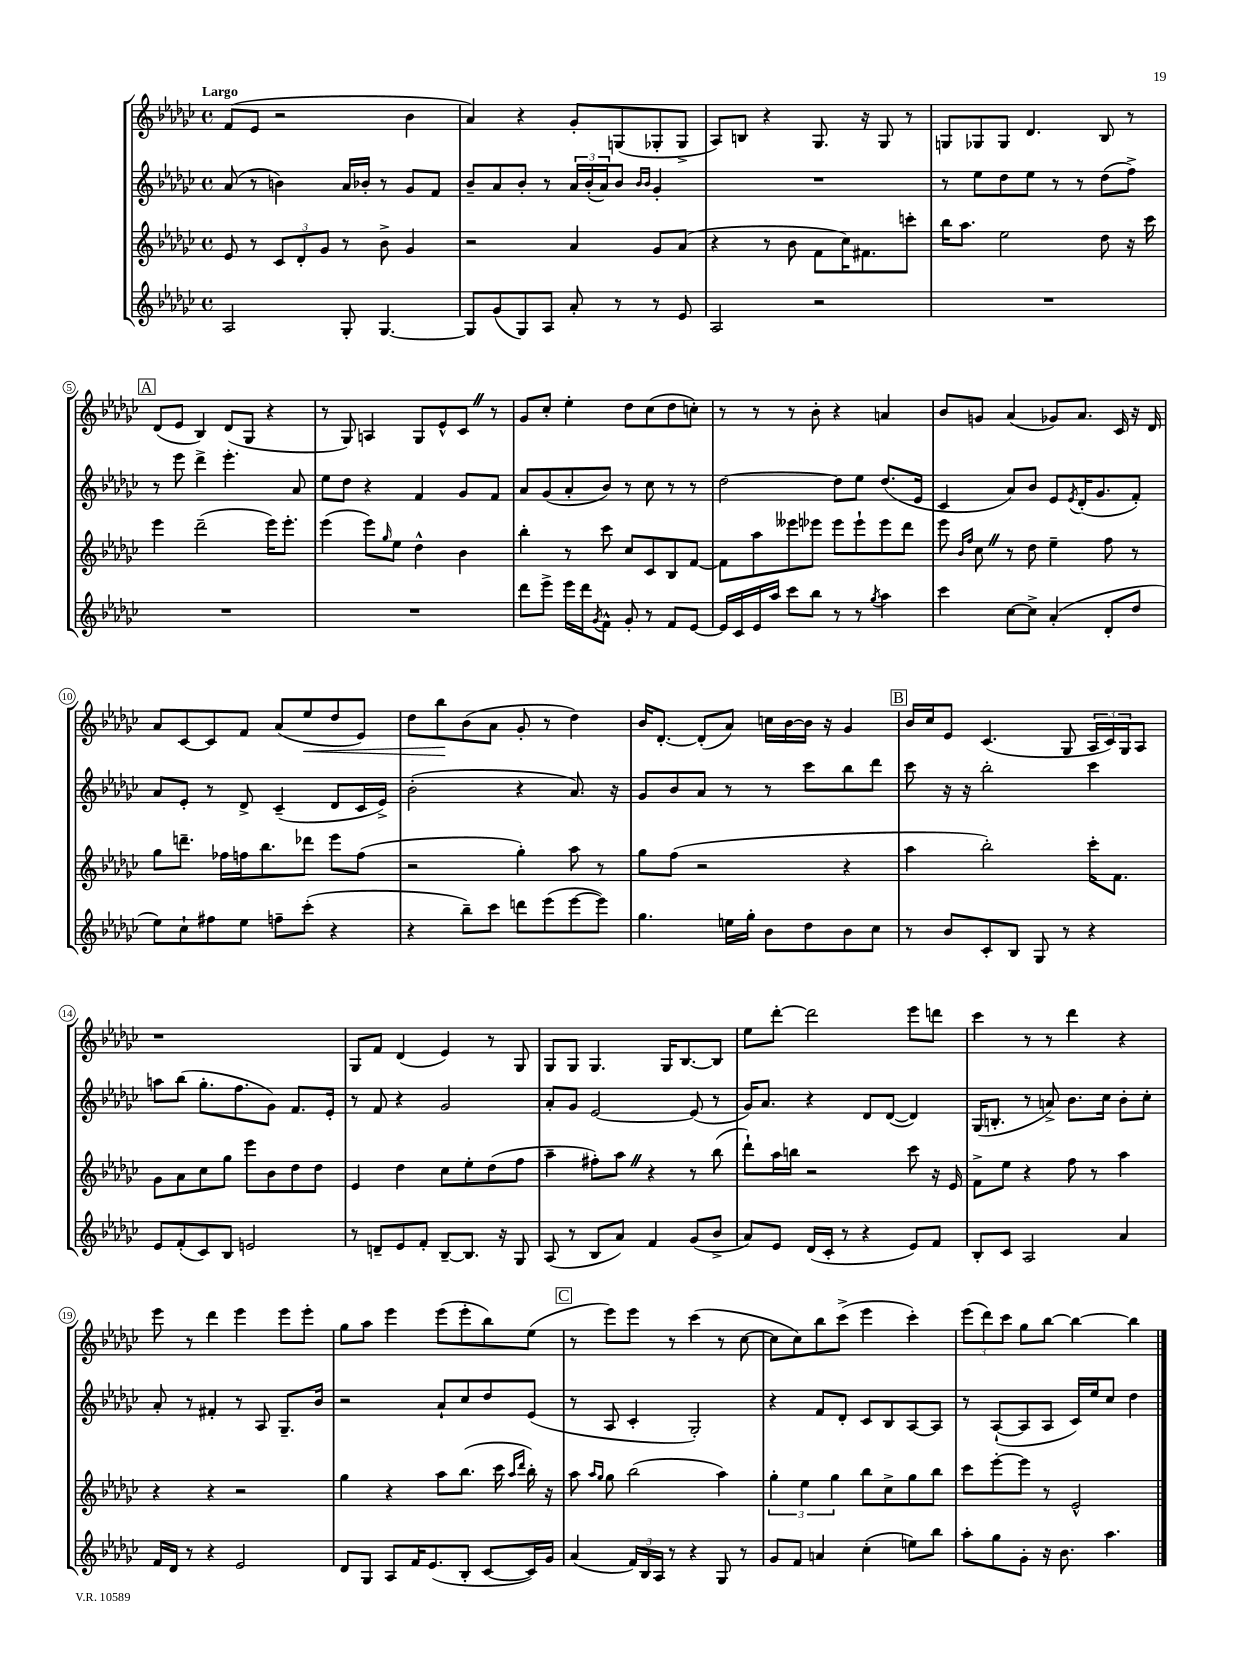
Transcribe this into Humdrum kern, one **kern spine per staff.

**kern	**kern	**kern	**kern	**dynam
*part4	*part3	*part2	*part1	*part1
*staff4	*staff3	*staff2	*staff1	*staff1
*clefG2	*clefG2	*clefG2	*clefG2	*
*k[b-e-a-d-g-c-]	*k[b-e-a-d-g-c-]	*k[b-e-a-d-g-c-]	*k[b-e-a-d-g-c-]	*
*M4/4	*M4/4	*M4/4	*M4/4	*
*met(c)	*met(c)	*met(c)	*met(c)	*
=1	=1	=1	=1	=1
!	!	!	!LO:TX:a:B:t=Largo	!
2A-/	8e-/	(8a-/	(8f/L	.
.	8r	8r	8e-/J	.
.	12c-/L	4bn\)	2r	.
.	12d-'/	.	.	.
.	12g-/J	.	.	.
8G-'/	8r	16a-/LL	.	.
.	.	16b-X'/JJ	.	.
[4.G-/	8b-^\	8r	.	.
.	4g-/	8g-/L	4b-\	.
.	.	8f/J	.	.
=2	=2	=2	=2	=2
8G-/L]	2r	8b-~/L	4a-/)	.
(8g-/	.	8a-/	.	.
8G-/)	.	8b-'/J	4r	.
8A-/J	.	8r	.	.
8a-'/	4a-/	24a-/LL	8g-'/L	.
.	.	(24b-'/	.	.
.	.	24a-/J)	.	.
8r	.	8b-/J	(8Gn/	.
.	.	16qqb-/LL	.	.
.	.	16qqb-/JJ	.	.
8r	8g-/L	4g-'/	8G-X'/	.
8e-/	(8a-/J	.	8G-^/J	.
=3	=3	=3	=3	=3
2A-/	4r	1r	8A-/L)	.
.	.	.	8Bn/J	.
.	8r	.	4r	.
.	8b-\	.	.	.
2r	8f\L	.	8.G-/	.
.	16cc-\K)	.	.	.
.	8.f#X\	.	16r	.
.	.	.	8G-/	.
.	8cccn'\J	.	8r	.
=4	=4	=4	=4	=4
1r	16bb-\KL	8r	8Gn/L	.
.	8.aa-\J	.	.	.
.	.	8ee-\L	8G-X/	.
.	2ee-\	8dd-\	8G-/J	.
.	.	8ee-\J	4.d-/	.
.	.	8r	.	.
.	.	8r	.	.
.	8dd-\	(8dd-\L	8B-/	.
.	16r	8ff^\J)	8r	.
.	16ccc-\	.	.	.
!!LO:LB:g=z
!!LO:REH:place=s1:t=A
=5	=5	=5	=5	=5
1r	4eee-\	8r	(8d-/L	.
.	.	8eee-\	8e-/J	.
.	(2ddd-~\	4ddd-^\	4B-/)	.
.	.	4.eee-'\	(8d-/L	.
.	.	.	8G-/J	.
.	16eee-\KL)	.	4r	.
.	8.eee-'\J	.	.	.
.	.	8a-/	.	.
=6	=6	=6	=6	=6
1r	(4eee-\	8ee-\L	8r	.
.	.	8dd-\J	8G-/)	.
.	8eee-\L)	4r	4An/	.
.	16qqgg-/	.	.	.
.	8ee-\J	.	.	.
.	4dd-^^\	4f/	8G-/L	.
.	.	.	8e-^^/	.
.	4b-\	8g-/L	8c-Z/J	.
.	.	8f/J	8r	.
=7	=7	=7	=7	=7
8ddd-\L	4bb-'\	8a-/L	8g-/L	.
8eee-^\J	.	(8g-/	8cc-'/J	.
16eee-\LL	8r	8a-'/	4ee-'\	.
16ddd-\J	.	.	.	.
8qg-/	.	.	.	.
8f^^\J	8ccc-\	8b-/J)	.	.
8g-'/	8cc-/L	8r	8dd-\L	.
8r	8c-/	8cc-\	(8cc-\	.
8f/L	8B-/	8r	8dd-\	.
[8e-/J	[8f/J	8r	8ccn'\J)	.
=8	=8	=8	=8	=8
16e-/LL]	8f\L]	[2dd-\	8r	.
16c-/	.	.	.	.
16e-/	8aa-\	.	8r	.
16aa-/JJ	.	.	.	.
8ccc-\L	8eee--X\	.	8r	.
8bb-\J	8eee-X\J	.	8b-'\	.
8r	8eee-\L	8dd-\L]	4r	.
8r	8eee-`\	8ee-\J	.	.
8qgg-/	.	.	.	.
4aa-\	8eee-\	(8.dd-/L	4an/	.
.	8ddd-\J	.	.	.
.	.	16e-/Jk	.	.
=9	=9	=9	=9	=9
4ccc-\	8eee-\	4c-/	8b-/L	.
.	16qqb-/LL	.	.	.
.	16qqff/JJ	.	.	.
.	8cc-Z\	.	8gn/J	.
[8cc-\L	8r	8a-/L)	(4a-/	.
8cc-^\J]	8dd-\	8b-/J	.	.
(4a-'/	4ee-~\	8e-/L	8g-X/L)	.
.	.	8qe-/	.	.
.	.	(16d-'/K	8.a-/J	.
.	.	8.g-/	.	.
8d-'/L	8ff\	.	.	.
.	.	.	16c-/	.
8dd-/J	8r	8f'/J)	16r	.
.	.	.	16d-/	.
!!LO:LB:g=z
=10	=10	=10	=10	=10
8ee-\L)	8gg-\L	8a-/L	8a-/L	.
8cc-`\	8.dddn~\J	8e-'/J	[8c-/	.
8ff#X\	.	8r	8c-/]	.
.	16ff-X\LL	.	.	.
8ee-\J	16ffn\J	8d-^/	8f/J	.
.	8.bb-\	.	.	.
8ffn~\L	.	(4c-~/	(8a-/L	.
!	!	!	!	!LO:HP:b
(8ccc-'\J	8ddd-X\J	.	8ee-/	<
4r	8eee-\L	8d-/L	8dd-/	.
.	(8ff\J	16c-/L	8e-/J)	.
.	.	16e-^/JJ)	.	.
=11	=11	=11	=11	=11
4r	2r	(2b-'\	8dd-\L	.
.	.	.	8bb-\	.
8bb-~\L)	.	.	(8b-\	[
8ccc-\J	.	.	8a-\J	.
8dddn\L	4gg-'\)	4r	8g-'/	.
(8eee-\	.	.	8r	.
[8eee-\	8aa-\	8.a-/)	4dd-\)	.
8eee-\J])	8r	.	.	.
.	.	16r	.	.
=12	=12	=12	=12	=12
4.gg-\	8gg-\L	8g-/L	16b-/KL	.
.	.	.	[8.d-'/J	.
.	(8ff\J	8b-/	.	.
.	2r	8a-/J	(8d-'/L]	.
16een\LL	.	8r	8a-/J)	.
16gg-'\JJ	.	.	.	.
8b-\L	.	8r	16ccn\LL	.
.	.	.	[16b-\	.
8dd-\	.	8ccc-\L	16b-\JJ]	.
.	.	.	16r	.
8b-\	4r	8bb-\	4g-/	.
8cc-\J	.	8ddd-\J	.	.
!!LO:REH:place=s1:t=B
=13	=13	=13	=13	=13
8r	4aa-\	8ccc-\	16b-/LL	.
.	.	.	16cc-/J	.
8b-/L	.	16r	8e-/J	.
.	.	16r	.	.
8c-'/	2bb-'\)	2bb-'\	(4.c-/	.
8B-/J	.	.	.	.
8G-/	.	.	.	.
8r	.	.	8G-/	.
4r	16ccc-'\KL	4ccc-\	24A-/LL	.
.	.	.	24c-/)	.
.	8.f\J	.	.	.
.	.	.	24G-/J	.
.	.	.	8A-/J	.
!!LO:LB:g=z
=14	=14	=14	=14	=14
8e-/L	8g-\L	8aan\L	1r	.
(8f'/	8a-\	(8bb-\J	.	.
8c-/)	8cc-\	8.gg-'\L	.	.
8B-/J	8gg-\J	.	.	.
.	.	8.ff\	.	.
2en/	8eee-\L	.	.	.
.	8b-\	8g-\J)	.	.
.	8dd-\	8.f/L	.	.
.	8dd-\J	.	.	.
.	.	16e-'/Jk	.	.
=15	=15	=15	=15	=15
8r	4e-/	8r	8G-/L	.
8dn~/L	.	8f/	8f/J	.
8e-/	4dd-\	4r	(4d-/	.
8f'/J	.	.	.	.
[8B-~/L	8cc-\L	2g-/	4e-/)	.
8.B-/J]	8ee-'\	.	.	.
.	(8dd-\	.	8r	.
16r	.	.	.	.
8G-/	8ff\J	.	8G-/	.
=16	=16	=16	=16	=16
(8A-/	4aa-~\	8a-'/L	8G-/L	.
8r	.	8g-/J	8G-/J	.
8B-/L	8ff#X'\L)	[2e-/	4.G-/	.
8a-/J)	8aa-Z\J	.	.	.
4f/	4r	.	.	.
.	.	.	16G-/KL	.
.	.	.	[8.B-/	.
(8g-/L	8r	(8e-/]	.	.
8b-^/J	(8bb-\	8r	8B-/J]	.
=17	=17	=17	=17	=17
8a-/L)	8ddd-`\L)	16g-/KL)	8ee-\L	.
.	.	8.a-/J	.	.
8e-/J	16aa-\L	.	[8ddd-'\J	.
.	16bbn\JJ	.	.	.
(16d-/LL	2r	4r	2ddd-\]	.
16c-'/JJ	.	.	.	.
8r	.	.	.	.
4r	.	8d-/L	.	.
.	.	([8d-/J	.	.
8e-/L)	8ccc-\	4d-/])	8eee-\L	.
8f/J	16r	.	8dddn\J	.
.	16e-/	.	.	.
=18	=18	=18	=18	=18
8B-'/L	8f^\L	(16G-/KL	4ccc-\	.
.	.	8.Bn'/J	.	.
8c-/J	8ee-\J	.	.	.
2A-/	4r	8r	8r	.
.	.	8an^/)	8r	.
.	8ff\	8.b-\L	4ddd-\	.
.	8r	.	.	.
.	.	16cc-\Jk	.	.
4a-/	4aa-\	8b-'\L	4r	.
.	.	8cc-'\J	.	.
!!LO:LB:g=z
=19	=19	=19	=19	=19
16f/LL	4r	8a-'/	8eee-\	.
16d-/JJ	.	.	.	.
8r	.	8r	8r	.
4r	4r	4f#X'/	4ddd-\	.
2e-/	2r	8r	4eee-\	.
.	.	8A-/	.	.
.	.	8.G-~/L	8eee-\L	.
.	.	.	8eee-'\J	.
.	.	16b-/Jk	.	.
=20	=20	=20	=20	=20
8d-/L	4gg-\	2r	8gg-\L	.
8G-/J	.	.	8aa-\J	.
8A-/L	4r	.	4eee-\	.
16f/K	.	.	.	.
(8.e-/	.	.	.	.
.	8aa-\L	8a-`/L	(8eee-\L	.
8B-'/J	(8.bb-\J	8cc-/	8eee-'\	.
[8c-/L	.	8dd-/	8bb-\)	.
.	16ccc-\	.	.	.
.	16qqaa-/LL	.	.	.
.	16qqddd-/JJ	.	.	.
16c-/L])	16bb-'\)	(8e-/J	(8ee-\J	.
16g-/JJ	16r	.	.	.
!!LO:REH:place=s1:t=C
=21	=21	=21	=21	=21
(4a-/	8aa-\	8r	8r	.
.	16qqaa-/LL	.	.	.
.	16qqgg-/JJ	.	.	.
.	8gg-\	8A-/	8eee-\L)	.
24f/LL)	(2bb-\	4c-'/	8eee-\J	.
24B-/	.	.	.	.
24A-/JJ	.	.	.	.
8r	.	.	8r	.
4r	.	2G-'/)	(4ccc-\	.
8G-/	4aa-\)	.	8r	.
8r	.	.	[8cc-\	.
=22	=22	=22	=22	=22
8g-/L	6gg-'\	4r	8cc-\L]	.
8f/J	.	.	8cc-\)	.
.	6ee-\	.	.	.
4an/	.	8f/L	8bb-\	.
.	6gg-\	.	.	.
.	.	8d-'/J	(8ccc-^\J	.
(4cc-'\	8bb-\L	8c-/L	4eee-\	.
.	8cc-^\	8B-/	.	.
8een\L)	8gg-\	[8A-/	4ccc-'\)	.
8bb-\J	8bb-\J	8A-/J]	.	.
=23	=23	=23	=23	=23
8aa-'\L	8ccc-\L	8r	(12eee-\L	.
.	.	.	12ddd-\)	.
8gg-\	[8eee-'\	([8A-`/L	.	.
.	.	.	12ccc-\J	.
8g-'\J	8eee-\J]	8A-/]	8gg-\L	.
16r	8r	8A-/J	[8bb-\J	.
8.b-\	.	.	.	.
.	2e-^^/	16c-/LL)	4bb-\_	.
.	.	16ee-/J	.	.
4.aa-\	.	8cc-/J	.	.
.	.	4dd-\	4bb-\]	.
==	==	==	==	==
*-	*-	*-	*-	*-
